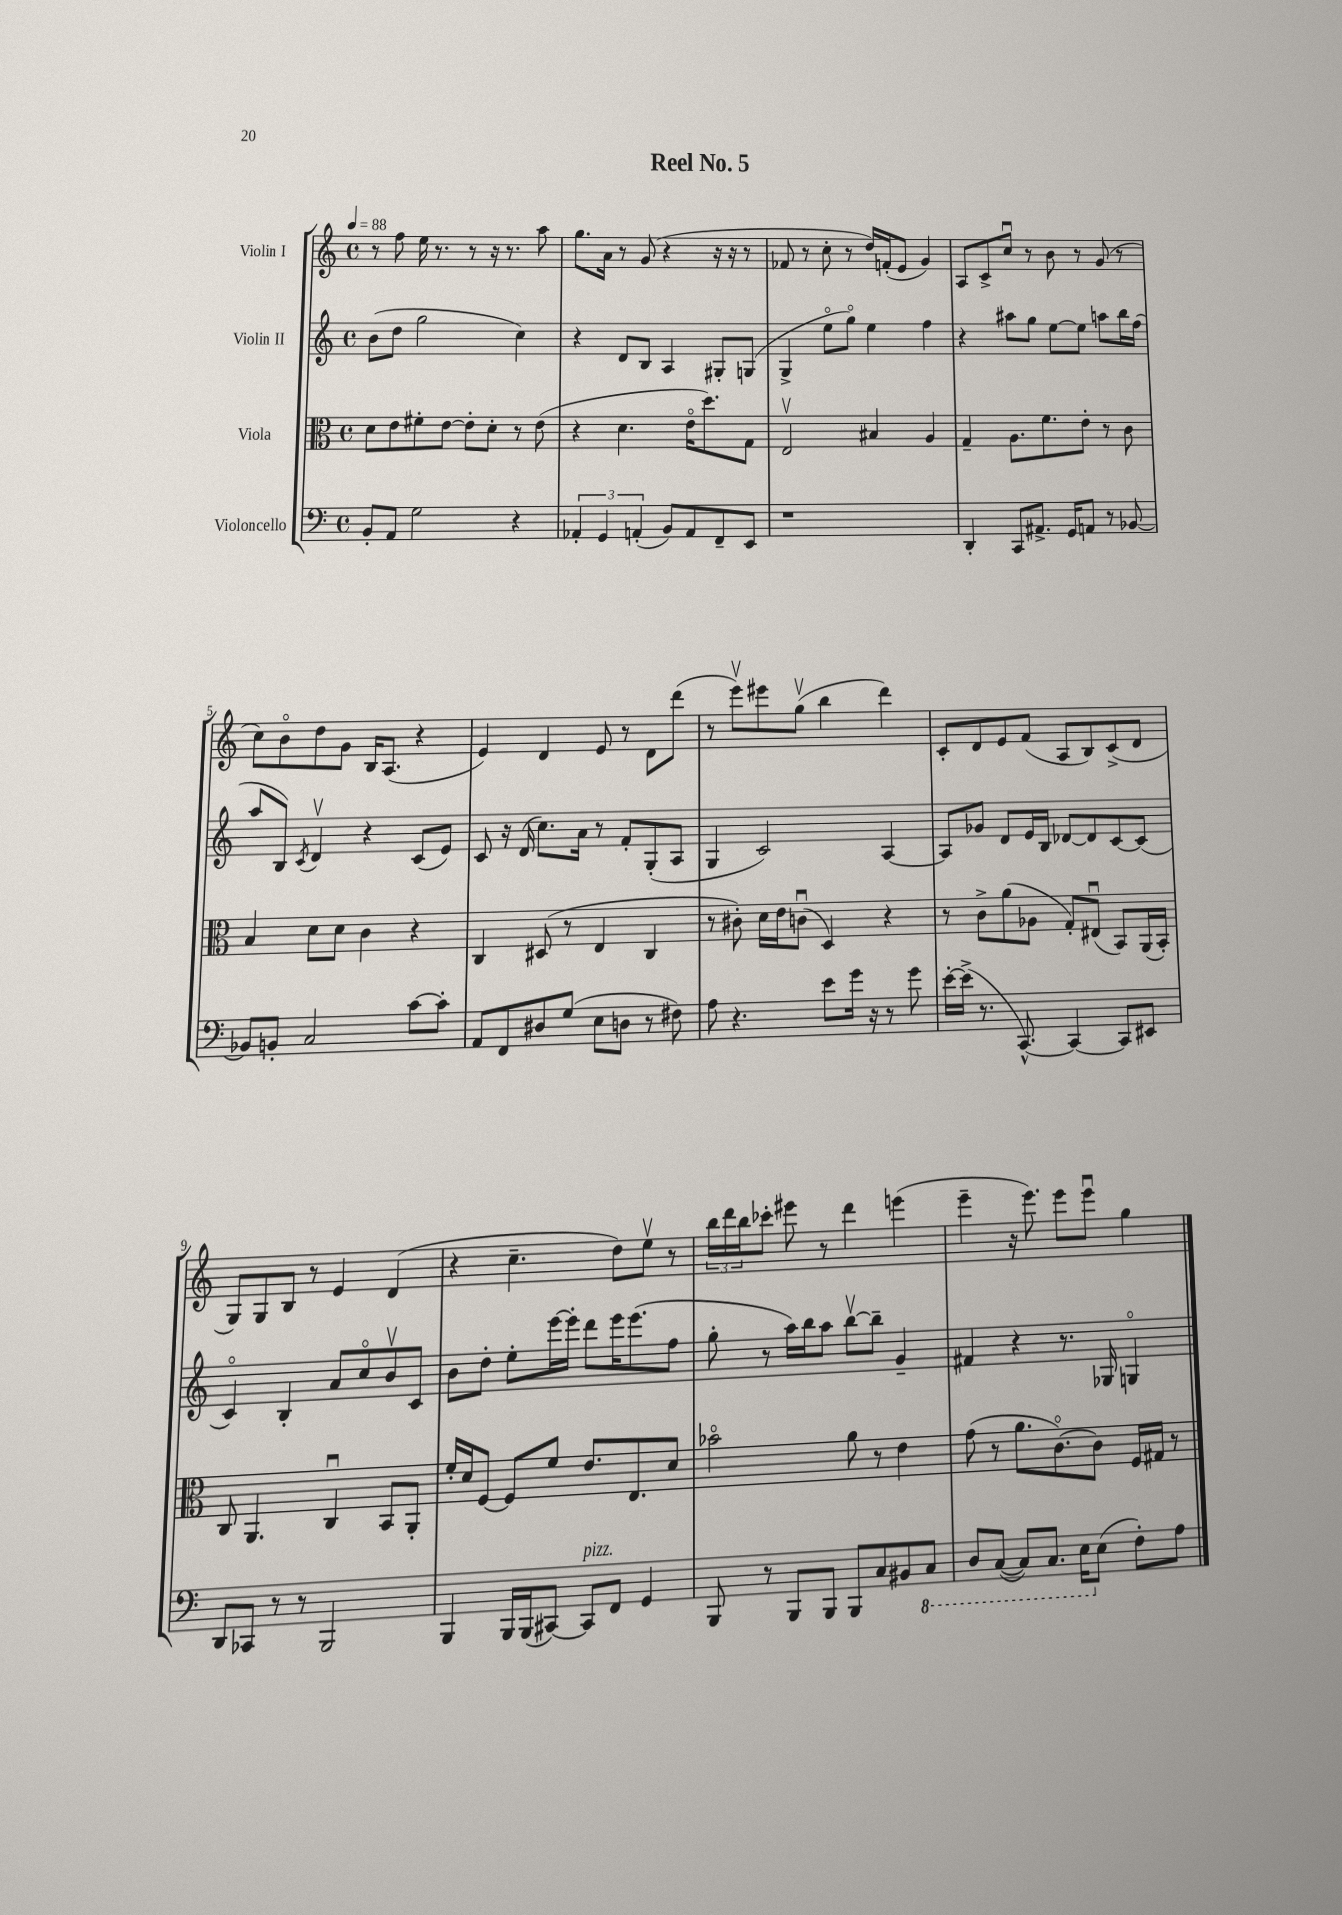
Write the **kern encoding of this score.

**kern	**kern	**kern	**kern
*staff4	*staff3	*staff2	*staff1
*clefF4	*clefC3	*clefG2	*clefG2
*k[]	*k[]	*k[]	*k[]
*M4/4	*M4/4	*M4/4	*M4/4
*met(c)	*met(c)	*met(c)	*met(c)
*MM88	*MM88	*MM88	*MM88
8BB'	8d	(8b	8r
8AA	8e	8dd	8ff
2G	8f#'	2gg	16ee
.	.	.	8.r
.	[8e	.	.
.	8e']	.	8r
.	8d'	.	16r
.	.	.	8.r
4r	8r	4cc)	.
.	(8e	.	8aa
=	=	=	=
6AA-'	4r	4r	8.gg
6GG	.	.	.
.	.	.	16a
.	4.d	8d	8r
(6AA'	.	.	.
.	.	8B	(8g
8BB)	.	4A	4r
8AA	16eo	.	.
.	8.dd)	.	.
8FF~	.	8G#'	16r
.	.	.	16r
8EE	8G	(8G	8r
=	=	=	=
1r	2Ev	4G^	8f-
.	.	.	8r
.	.	8eeo	8cc'
.	.	8ggo)	8r
.	4B#	4ee	16dd)
.	.	.	(16f'
.	.	.	8e
.	4A	4ff	4g)
=	=	=	=
4DD'	4G~	4r	8A
.	.	.	8c^
8CC	8.A	8aa#	8ccu
8.AA#^	.	8gg	8r
.	8.f	.	.
.	.	[8ee	8b
16GG	.	.	.
8AA	8e'	8ee]	8r
8r	8r	8aa	(8g
[8BB-	8c	16bb	8r
.	.	(16ff	.
=	=	=	=
8BB-]	4B	8aa	8cc)
8BB'	.	8B)	8bo
.	.	8qc	.
2C	8d	4dv	8dd
.	8d	.	8g
.	4c	4r	16B
.	.	.	(8.A
[8c	4r	(8c	4r
8c']	.	8e)	.
=	=	=	=
8AA	4C	8c	4e)
8FF	.	16r	.
.	.	(16d	.
8D#	(8D#	8.cc)	4d
(8G	8r	.	.
.	.	16a	.
8E	4E	8r	8e
8D	.	8f'	8r
8r	4C	(8G'	8d
8F#)	.	8A	(8ddd
=	=	=	=
8A	8r	4G	8r
4.r	8c#')	.	8eeev)
.	16d	2c)	8eee#
.	16e	.	.
.	(8cu	.	(8ggv
8e	4D)	.	4bb
16g	.	.	.
16r	.	.	.
8r	4r	[4A	4ddd)
8g	.	.	.
=	=	=	=
[16e'	8r	8A]	8c'
(16e^]	.	.	.
8.r	8c^	8g-	8d
.	(8a	8d	8e
[8.CC^^)	.	.	.
.	8A-	16e	(8f
.	.	16B	.
4CC_	8G')	[8d-	8A
.	(8E#u	8d-]	8B)
8CC]	8BB)	[8c	(8c^
8EE#	(16AA	(8c]	8d
.	16BB')	.	.
=	=	=	=
8DD	8C	4co)	8G)
8CC-	4.AA	.	8G
8r	.	4B'	8B
8r	.	.	8r
2BBB	4Cu	8a	4e
.	.	8cco	.
.	8BB	8bv	(4d
.	8AA'	8c	.
=	=	=	=
4BBB	16f'	8b	4r
.	16d	.	.
.	[8F	8dd'	.
16BBB	8F]	8ee'	4.cc~
(16BBB	.	.	.
[8CC#)	8f	[16eee	.
.	.	16eee']	.
8CC#]	8.e	8ddd	.
8FF	.	16eee	8dd)
.	8.E	(8.eee	.
4GG	.	.	8eev
.	8d	8ff	8r
=	=	=	=
8BBB	2b-o	8gg'	24bb
.	.	.	24ddd
.	.	.	24bb
8r	.	8r	8ccc-'
8BBB	.	16aa)	8eee#
.	.	16bb	.
8BBB	.	8aa	8r
8BBB	8a	[8bbv	4ddd
8C	8r	8bb~]	.
8BB#	4e	4g~	(4eee
8CC	.	.	.
=	=	=	=
8DD	(8g	4f#	4eee~
([8CC	8r	.	.
8CC])	8.a	4r	16r
.	.	.	8.eee)
8.CC	.	.	.
.	[8.co)	.	.
.	.	8.r	8eee
16EE	.	.	.
(8E	8c]	.	8eeeu
.	.	16G-	.
8F')	16F	4Go	4gg
.	16G#	.	.
8A	8r	.	.
==	==	==	==
*-	*-	*-	*-
